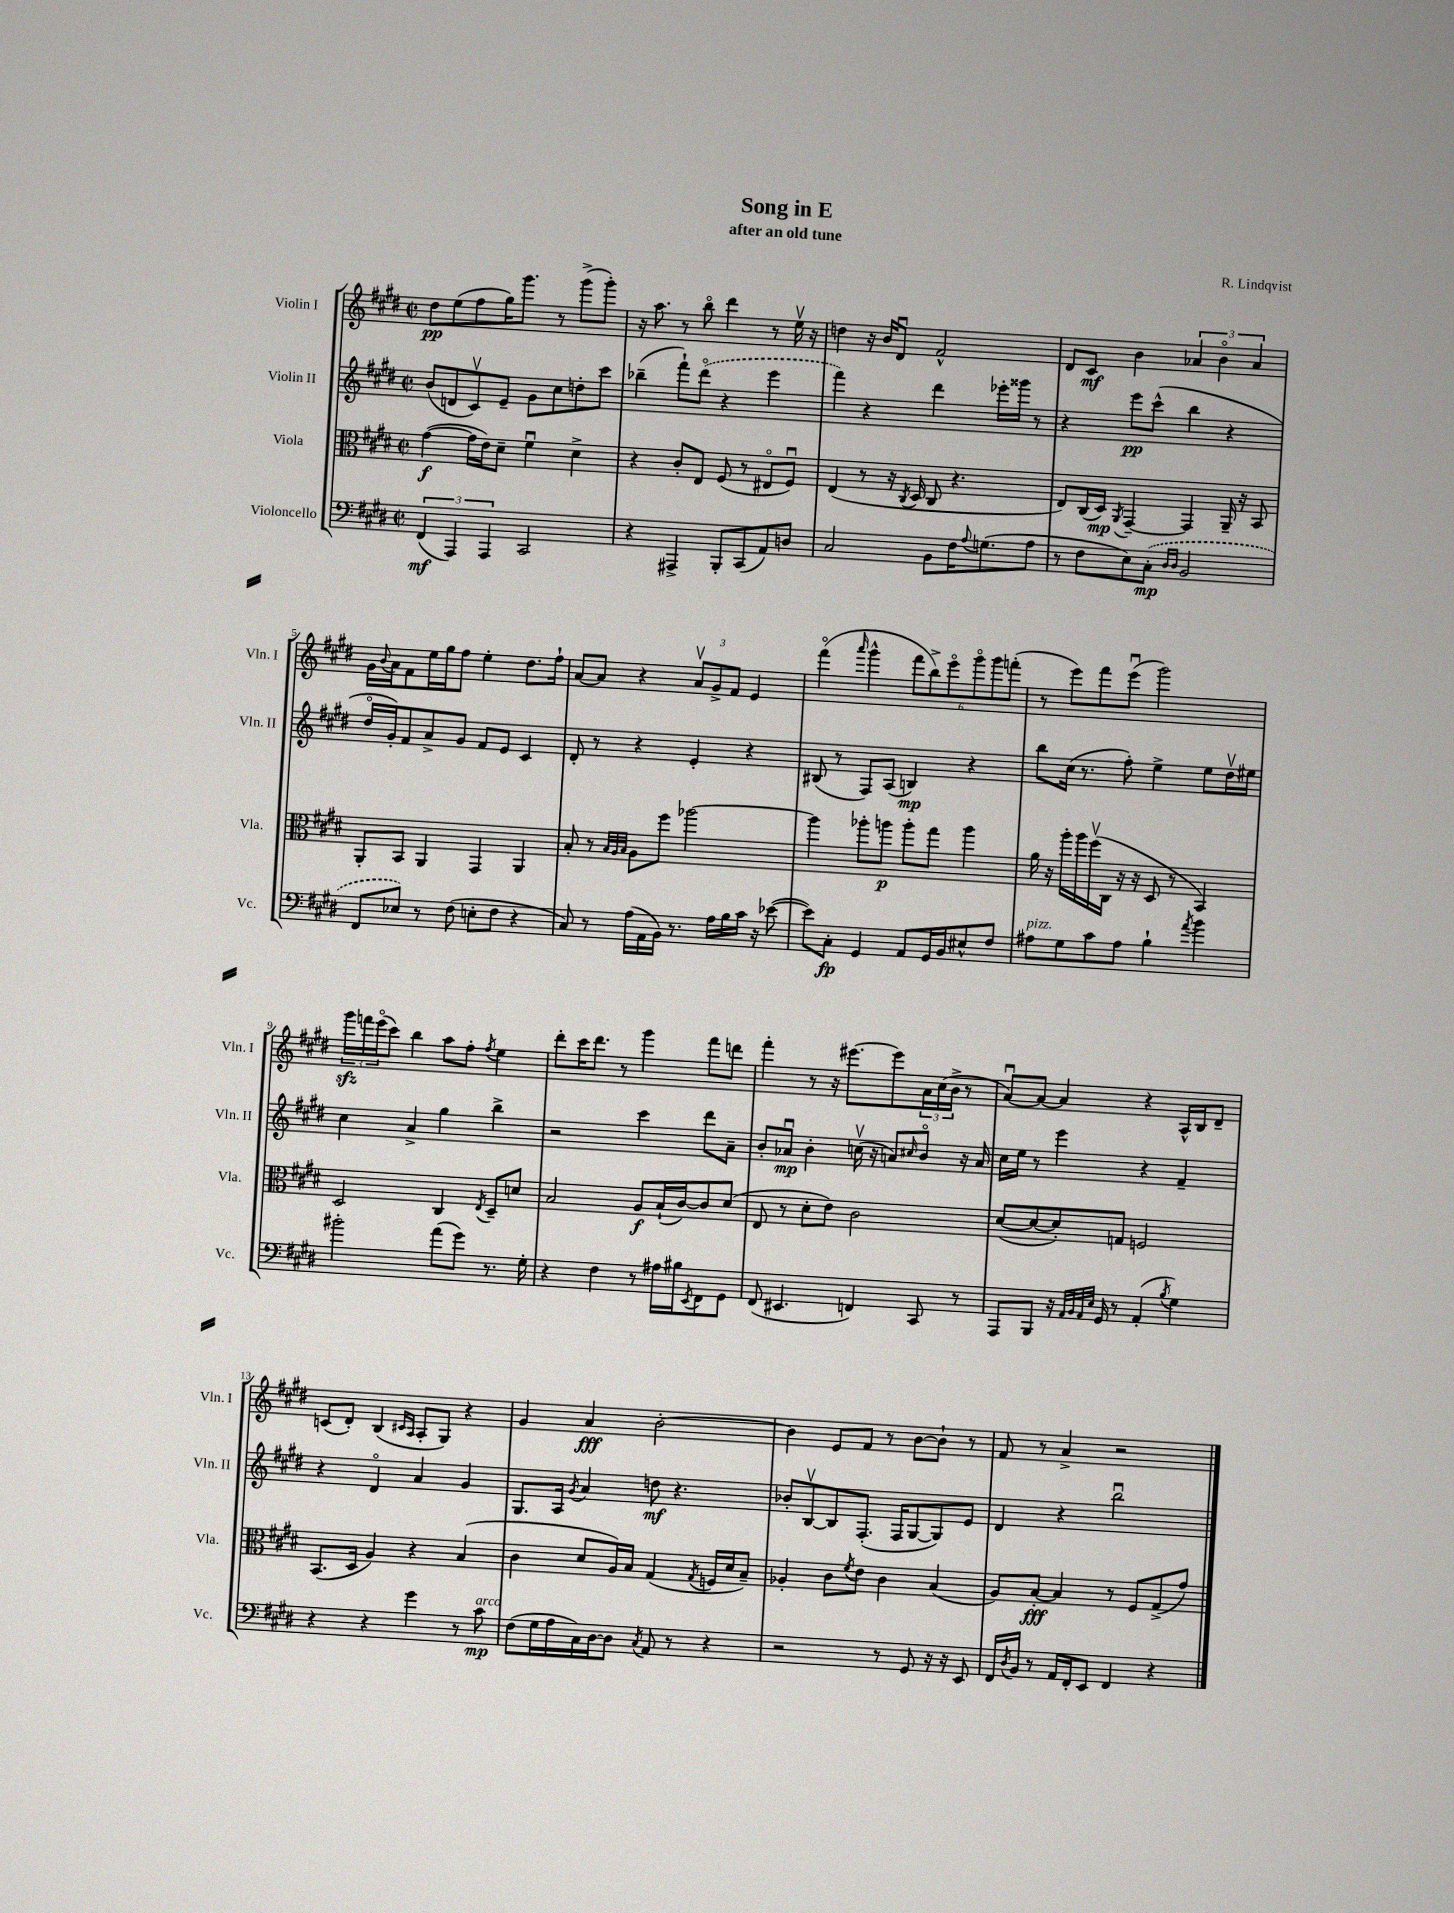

**kern	**kern	**kern	**kern
*staff4	*staff3	*staff2	*staff1
*clefF4	*clefC3	*clefG2	*clefG2
*k[f#c#g#d#]	*k[f#c#g#d#]	*k[f#c#g#d#]	*k[f#c#g#d#]
*M2/2	*M2/2	*M2/2	*M2/2
*met(c|)	*met(c|)	*met(c|)	*met(c|)
(6FF#/	([4g#\	(8b/L	8dd#\L
.	.	8d/	(8ee\
6AAA/)	.	.	.
.	16g#\]LL	8c#v/)	8ff#\
.	16e\J)	.	.
6AAA/	.	.	.
.	8d#~\J	8e~/J	16gg#\K)
.	.	.	8.ggg#\J
2CC#/	4f#u\	8g#\L	.
.	.	8cc#\	8r
.	4d#^\	8dd'\	(8ggg#^\L
.	.	8ccc#\J	8ggg#'\J)
=	=	=	=
4r	4r	(4bb-~\	16r
.	.	.	8.aa\
4AAA#^/	8c#'/L	8fff#`\L)	8r
.	8E/J	(8ddd#o\J	8bbo\
8BBB'/L	(8F#/	4r	4ddd#\
(8CC#/	8r	.	.
8AA/)	8E#o/L	4eee\	8r
8D/J	8F#u/J)	.	16eev\
.	.	.	16r
=	=	=	=
2C#/	(4E/	4fff#\)	4dd\
.	8r	4r	16r
.	.	.	16b/LK
.	16r	.	8d#u/J
.	8qC#/	.	.
.	16D#/	.	.
8BB\L	8C#/	4ddd#\	2f#^^/
16F#\K	4.r	.	.
8qqA/	.	.	.
(8.G\	.	.	.
.	.	16eee-'\LL	.
.	.	16ggg##\JJ	.
8A\J	.	8r	.
=	=	=	=
8r	8E/L)	4r	8d#/L
8F#\L	(16C#/L	.	8c#/J
.	16D#/JJ)	.	.
.	8qAA/	.	.
8E\)	[4GG#~/	8eee\L	4b\
(8C#'\J	.	(8ccc#^^\J	.
16qqD#/LL	.	.	.
16qqD#/JJ	.	.	.
2BB/	4GG#/]	4bb\	6a-/
.	.	.	6bo\
.	16AA~/	4r	.
.	16r	.	.
.	.	.	6a-/
.	8BB/	.	.
=	=	=	=
8FF#/L	8AA'/L	16dd#o/LL	16g#\LL
.	.	.	8qqb/
.	.	16g#'/J)	16a\J
8E-/J)	8BB/J	8f#/	8f#\
8r	4AA/	8a^/	16ee\L
.	.	.	16gg#\J
(8F#\	.	8g#/J	8ff#\J
8E'\L	4GG#/	8f#/L	4ee'\
8F#\J	.	8e/J	.
4r	4AA/	4c#/	8.dd#\L
.	.	.	16ff#`\Jk
=	=	=	=
8C#/)	8B'/	8d#'/	[8a/L
8r	8r	8r	8a/]J
.	32qqB/LLL	.	.
.	32qqA/	.	.
.	32qqB/JJJ	.	.
(16A\LL	8A\L	4r	4r
16AA\	.	.	.
16BB\JJ)	8ff#\J	.	.
8.r	.	.	.
.	[2aa-\	4e'/	12av/L
.	.	.	12g#^/
16A\LL	.	.	.
.	.	.	12f#/J
16B\	.	.	.
16c#\JJ	.	4r	4e/
16r	.	.	.
([8e-\	.	.	.
=	=	=	=
8e-\]L)	4aa-\]	(8B#/	(4fff#o\
8C#'\J	.	8r	.
.	.	.	16qqaaa/
4GG#/	8aa-'\L	8F#/L)	4ggg#^^\
.	8aa\J	(8A/J	.
8AA/L	8aa'\L	4B/)	12fff#\L
.	.	.	12bb^\)
16GG#/L	8gg#\J	.	.
.	.	.	12eeeo\
16BB/J	.	.	.
8E#^^/	4aa\	4r	12ggg#o\
.	.	.	12ggg#\
8F#/J	.	.	.
.	.	.	(12fff'\J
=	=	=	=
8A#\L	16a\	8bb\L	8r
.	16r	.	.
8G#\	16aa'\LL	(16cc#\Jk	8eee\L)
.	16aa\	8.r	.
8c#\	(16ff#v\	.	8fff#\
.	16C#\JJ	.	.
8A#\J	16r	8ff#'\)	(8eeeu\J
.	16r	.	.
4B`\	8D#/	4ee^\	2ggg#\)
.	8r	.	.
8qa/	.	.	.
4b\	4BB/)	8ee\L	.
.	.	16dd#v\L	.
.	.	16ee#\JJ	.
=	=	=	=
2b#'\	2D#/	4cc#\	24ggg#\LL
.	.	.	24fff\
.	.	.	(24eeeo\J
.	.	.	8ccc#\J)
.	.	4a^/	4bb\
(8a\L	4C#/	4gg#\	8aa\L
8g#\J)	.	.	8ff#'\J
.	8qE/	.	8qff#/
8.r	8D#~/L	4bb^\	4ee\
.	8d/J	.	.
16G#'\	.	.	.
=	=	=	=
4r	2B/	2r	8ddd#'\L
.	.	.	16ccc#\K
.	.	.	8.ddd#\J
4F#\	.	.	.
.	.	.	8r
8r	8A/L	4ccc#\	4ggg#\
16A#\LL	(16B`/L	.	.
16B#\J	[16c#/J)	.	.
8qEE/	.	.	.
8FF#\	8c#/]	8ddd#\L	8fff#\L
8GG#\J	(8d#/J	8a~\J	8ddd\J
=	=	=	=
(8FF#/	8E/	8b'/L	4fff#'\
4.EE#/	8r	8a-u/J	.
.	8d#'\L	4b'\	8r
.	8e\J)	.	16r
.	.	.	[8.eee#\L
4FF/)	2c#\	(16ccv\	.
.	.	16r	.
.	.	8a/L)	8eee#\]
.	.	16qqcc#/	.
8CC#/	.	8bo/J	24a\L
.	.	.	(24cc#\
.	.	.	24b^\JJ
8r	.	16r	8r
.	.	16a/	.
=	=	=	=
8AAA/L	([8d#/L	16cc#\LL	[8au/L)
.	.	16ee\JJ	.
8BBB/J	8d#/_	8r	8a/_J
16r	8d#'/])	4eee\	4a/]
32qqAA/LLL	.	.	.
32qqBB/	.	.	.
32qqAA/	.	.	.
32qqE/JJJ	.	.	.
16GG#/	.	.	.
8r	8G/J	.	.
(4AA'/	2F/	4r	4r
8qB/	.	.	.
4G#\)	.	4f#~/	16A^^/LL
.	.	.	16B/J
.	.	.	8d#~/J
=	=	=	=
4r	(8.BB/L	4r	(8c/L
.	.	.	8d#'/J)
.	16D#/Jk	.	.
4r	4A/)	4d#o/	(4B/
.	.	.	16qqc#/LL
.	.	.	16qqA/JJ
4g#\	4r	4a/	8A'/L
.	.	.	8G#/J)
8r	(4B/	4g#/	4r
8c#\	.	.	.
=	=	=	=
(8F#\L	4c#\	8.G#/L	4g#/
16G#\L	.	.	.
16A\	.	16A/Jk	.
.	.	8qg#/	.
16C#\)	8d#/L	4a/	4a/
[16D#\J	.	.	.
8D#\]J	16A/L)	.	.
.	16B/JJ	.	.
8qC#/	.	.	.
8AA/	(4G#/	8dd\	[2b'\
8r	.	4.r	.
.	8qG#/	.	.
4r	16F/LL	.	.
.	16d#/J	.	.
.	8B~/J)	.	.
=	=	=	=
2r	4A-'/	8b-'/L	4b\]
.	.	[8Bv/	.
.	8c#\L	8B/]	8e/L
.	8qf#/	.	.
.	8e\J	(8.F#'/J	8f#/J
8r	4c#\	.	8r
.	.	16F#/LK	.
8GG#/	.	[8G#/	[8b\L
16r	(4B/	8G#/])	8b`\]J
16r	.	.	.
8EE/	.	8e/J	8r
=	=	=	=
16FF#/LL	8A/L)	4d#/	8f#/
8qD#/	.	.	.
16BB/JJ	.	.	.
8r	[8B'/J	.	8r
16AA/LL	4B/]	4r	4a^/
16FF#'/J	.	.	.
8EE/J	.	.	.
4FF#/	8r	2bbu\	2r
.	8F#/L	.	.
4r	(8G#^/	.	.
.	8g#/J)	.	.
==	==	==	==
*-	*-	*-	*-
